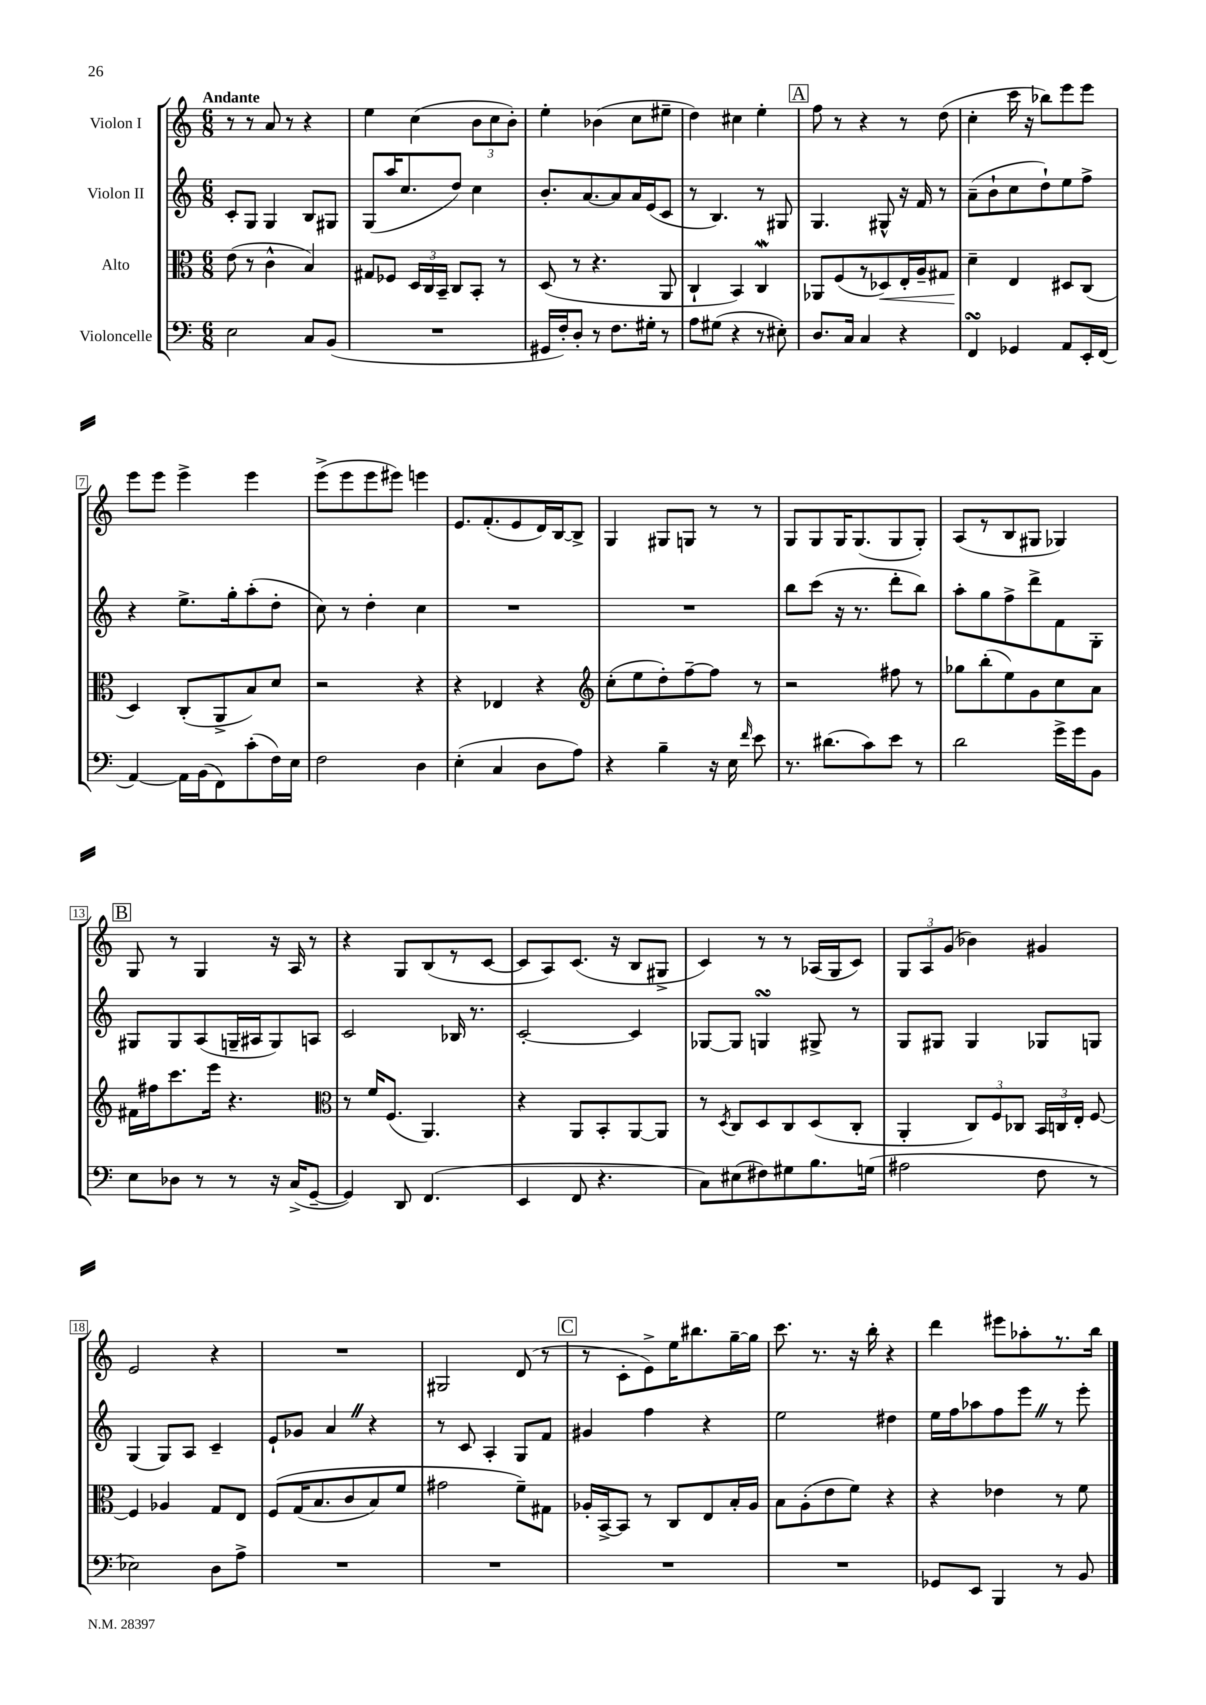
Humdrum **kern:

**kern	**kern	**kern	**kern
*staff4	*staff3	*staff2	*staff1
*clefF4	*clefC3	*clefG2	*clefG2
*k[]	*k[]	*k[]	*k[]
*M6/8	*M6/8	*M6/8	*M6/8
2E\	(8e\	8c'/L	8r
.	8r	8G/J	8r
.	4c^^\	4G/	8a/
.	.	.	8r
8C/L	4B/)	8B/L	4r
(8BB/J	.	8G#/J	.
=	=	=	=
2.r	8G#/L	(8G/L	4ee\
.	8F-/J	16aa/K	.
.	.	8.cc/	.
.	24D/LL	.	(4cc\
.	24C/	.	.
.	24BB~/JJ	.	.
.	8C/L	8dd/J)	.
.	8BB'/J	4cc\	12b\L
.	.	.	12cc\
.	8r	.	.
.	.	.	12b'\J)
=	=	=	=
16GG#/LL	(8D/	8.b'/L	4ee'\
16F'/J)	.	.	.
8D'/J	8r	.	.
.	.	[8.a/	.
8r	4.r	.	(4b-\
8.F\L	.	8a/]	.
.	.	16a/L	8cc\L
16G#'\Jk	.	(16e/J	.
8r	8AA/	8c/J	8ee#~\J
=	=	=	=
8A\L	4C`/	8r	4dd\)
(8G#\J	.	4.B/)	.
4r	4BB/)	.	4cc#\
8r	4C/	8r	4ee'\
8E#'\)	.	8G#/	.
=	=	=	=
8.D/L	8AA-/L	4.G/	8ff\
.	(8F/	.	8r
16C/Jk	.	.	.
4C/	8r	.	4r
.	8D-/)	8G#^^/	.
4r	16E'/L	16r	8r
.	16A~/J	16f/	.
.	8G#/J	8r	(8dd\
=	=	=	=
4FF/	4d~\	(8a~\L	4cc'\
.	.	8b`\	.
4GG-/	4E/	8cc\	16ccc\
.	.	.	16r
.	.	8dd`\)	8bb-\L)
8AA/L	8D#/L	8ee\	8eee\
16EE'/L	(8C/J	8ff^\J	8eee\J
(16FF/JJ	.	.	.
=	=	=	=
[4AA/)	4D/)	4r	8eee\L
.	.	.	8eee\J
16AA\]LL	(8C'/L	8.ee^\L	4eee^\
(16BB\J	.	.	.
8FF\)	8AA^/	.	.
.	.	16gg'\k	.
(8c'\	8B/)	(8aa'\	4eee\
16F\L)	8d/J	8dd'\J	.
16E\JJ	.	.	.
=	=	=	=
2F\	2r	8cc\)	(8eee^\L
.	.	8r	8eee\
.	.	4dd'\	8eee\
.	.	.	8eee#\J)
4D\	4r	4cc\	4eee\
=	=	=	=
(4E'\	4r	2.r	8.e/L
.	.	.	(8.f'/
4C/	4E-/	.	.
.	.	.	8e/
8D\L	4r	.	16d/L)
.	.	.	[16B/J
8A\J)	.	.	8B^/]J
=	=	=	=
*	*clefG2	*	*
4r	(8cc'\L	2.r	4G/
.	8ee\	.	.
4B~\	8dd'\)	.	8G#/L
.	[8ff~\	.	8G/J
16r	8ff\]J	.	8r
16E\	.	.	.
16qqf/	.	.	.
8e\	8r	.	8r
=	=	=	=
8.r	2r	8bb\L	8G/L
.	.	(8ccc\J	8G/
(8.d#\L	.	.	.
.	.	16r	16G/K
.	.	8.r	(8.G/
8c\)	.	.	.
8e\J	8ff#\	8ddd'\L	8G/
8r	8r	8bb\J)	8G'/J)
=	=	=	=
2d\	8gg-\L	8aa'\L	(8A/L
.	(8bb'\	8gg\	8r
.	8ee\)	8ff^\	8B/
.	8g\	8ddd^\	8G#/J
16g^\LL	8cc\	8f\	4G-/)
16g\J	.	.	.
8BB\J	8a\J	8G'\J	.
=	=	=	=
8E\L	16f#\LL	8G#/L	8G/
.	16ff#\J	.	.
8D-\J	8.ccc\	8G#/	8r
8r	.	(8A/	4G/
.	16eee\Jk	.	.
8r	4.r	16G~/L	.
.	.	16A#/J	.
16r	.	8G/)	16r
(16C^/LK	.	.	16A/
[8GG~/J	.	8A/J	8r
=	=	=	=
*	*clefC3	*	*
4GG/])	8r	2c/	4r
.	16f/LK	.	.
.	(8.F/J	.	.
8DD/	.	.	8G/L
(4.FF/	4.AA/)	.	(8B/
.	.	16B-/	8r
.	.	8.r	.
.	.	.	[8c/J
=	=	=	=
4EE/	4r	[2c'/	8c/]L
.	.	.	8A/)
8FF/	8AA/L	.	(8.c/J
4.r	8BB'/	.	.
.	.	.	16r
.	[8AA/	4c/]	8B/L
.	8AA/]J	.	8G#^/J
=	=	=	=
8C\L)	8r	[8G-/L	4c/)
.	8qD/	.	.
(8E#\	8C/L	8G-/]J	.
8F#\)	8D/	4G/	8r
8G#\	8C/	.	8r
8.B\	(8D/	8G#^/	(16A-/LL
.	.	.	16G/J
.	8C'/J	8r	8c/J)
(16G\Jk	.	.	.
=	=	=	=
2A#\	4AA'/	8G/L	12G/L
.	.	.	12A/
.	.	8G#/J	.
.	.	.	(12g/J
.	12C/L)	4G#/	4b-\)
.	12F/	.	.
.	12C-/J	.	.
8F\	24BB/LL	8G-/L	4g#/
.	24C/	.	.
.	24E'/JJ	.	.
8r	[8F/	8G/J	.
=	=	=	=
2E-\)	4F/]	(4G/	2e/
.	4A-/	8G/L)	.
.	.	8A/J	.
8D\L	8G/L	4c~/	4r
8A^\J	8E/J	.	.
=	=	=	=
2.r	&(8F/L	8e`/L	2.r
.	(16G/K	8g-/J	.
.	8.B/	.	.
.	.	4a/	.
.	8c/	.	.
.	8B/)	4r	.
.	8f/J	.	.
=	=	=	=
2.r	2g#\	8r	2G#/
.	.	8c/	.
.	.	4A'/	.
.	8f~\L&)	8G/L	(8d/
.	8G#\J	8f/J	8r
=	=	=	=
2.r	16A-'/LL	4g#/	8r
.	[16BB^/J	.	.
.	8BB/]J	.	8c'\L
.	8r	4ff\	8e^\)
.	8C/L	.	16ee\K
.	.	.	8.bb#\
.	8E/	4r	.
.	16B'/L	.	[16gg~\L
.	16A-/JJ	.	16gg\]JJ
=	=	=	=
2.r	8B\L	2ee\	8.ccc\
.	(8A'\	.	.
.	.	.	8.r
.	8e\	.	.
.	8f\J)	.	16r
.	.	.	16bb'\
.	4r	4dd#\	4r
=	=	=	=
8GG-/L	4r	16ee\LL	4ddd\
.	.	16ff\J	.
8EE/J	.	8aa-\	.
4BBB/	4e-\	8ff\	8eee#\L
.	.	8eee\J	8aa-'\
8r	8r	8r	8.r
8BB/	8f\	8eee'\	.
.	.	.	16bb\Jk
==	==	==	==
*-	*-	*-	*-
